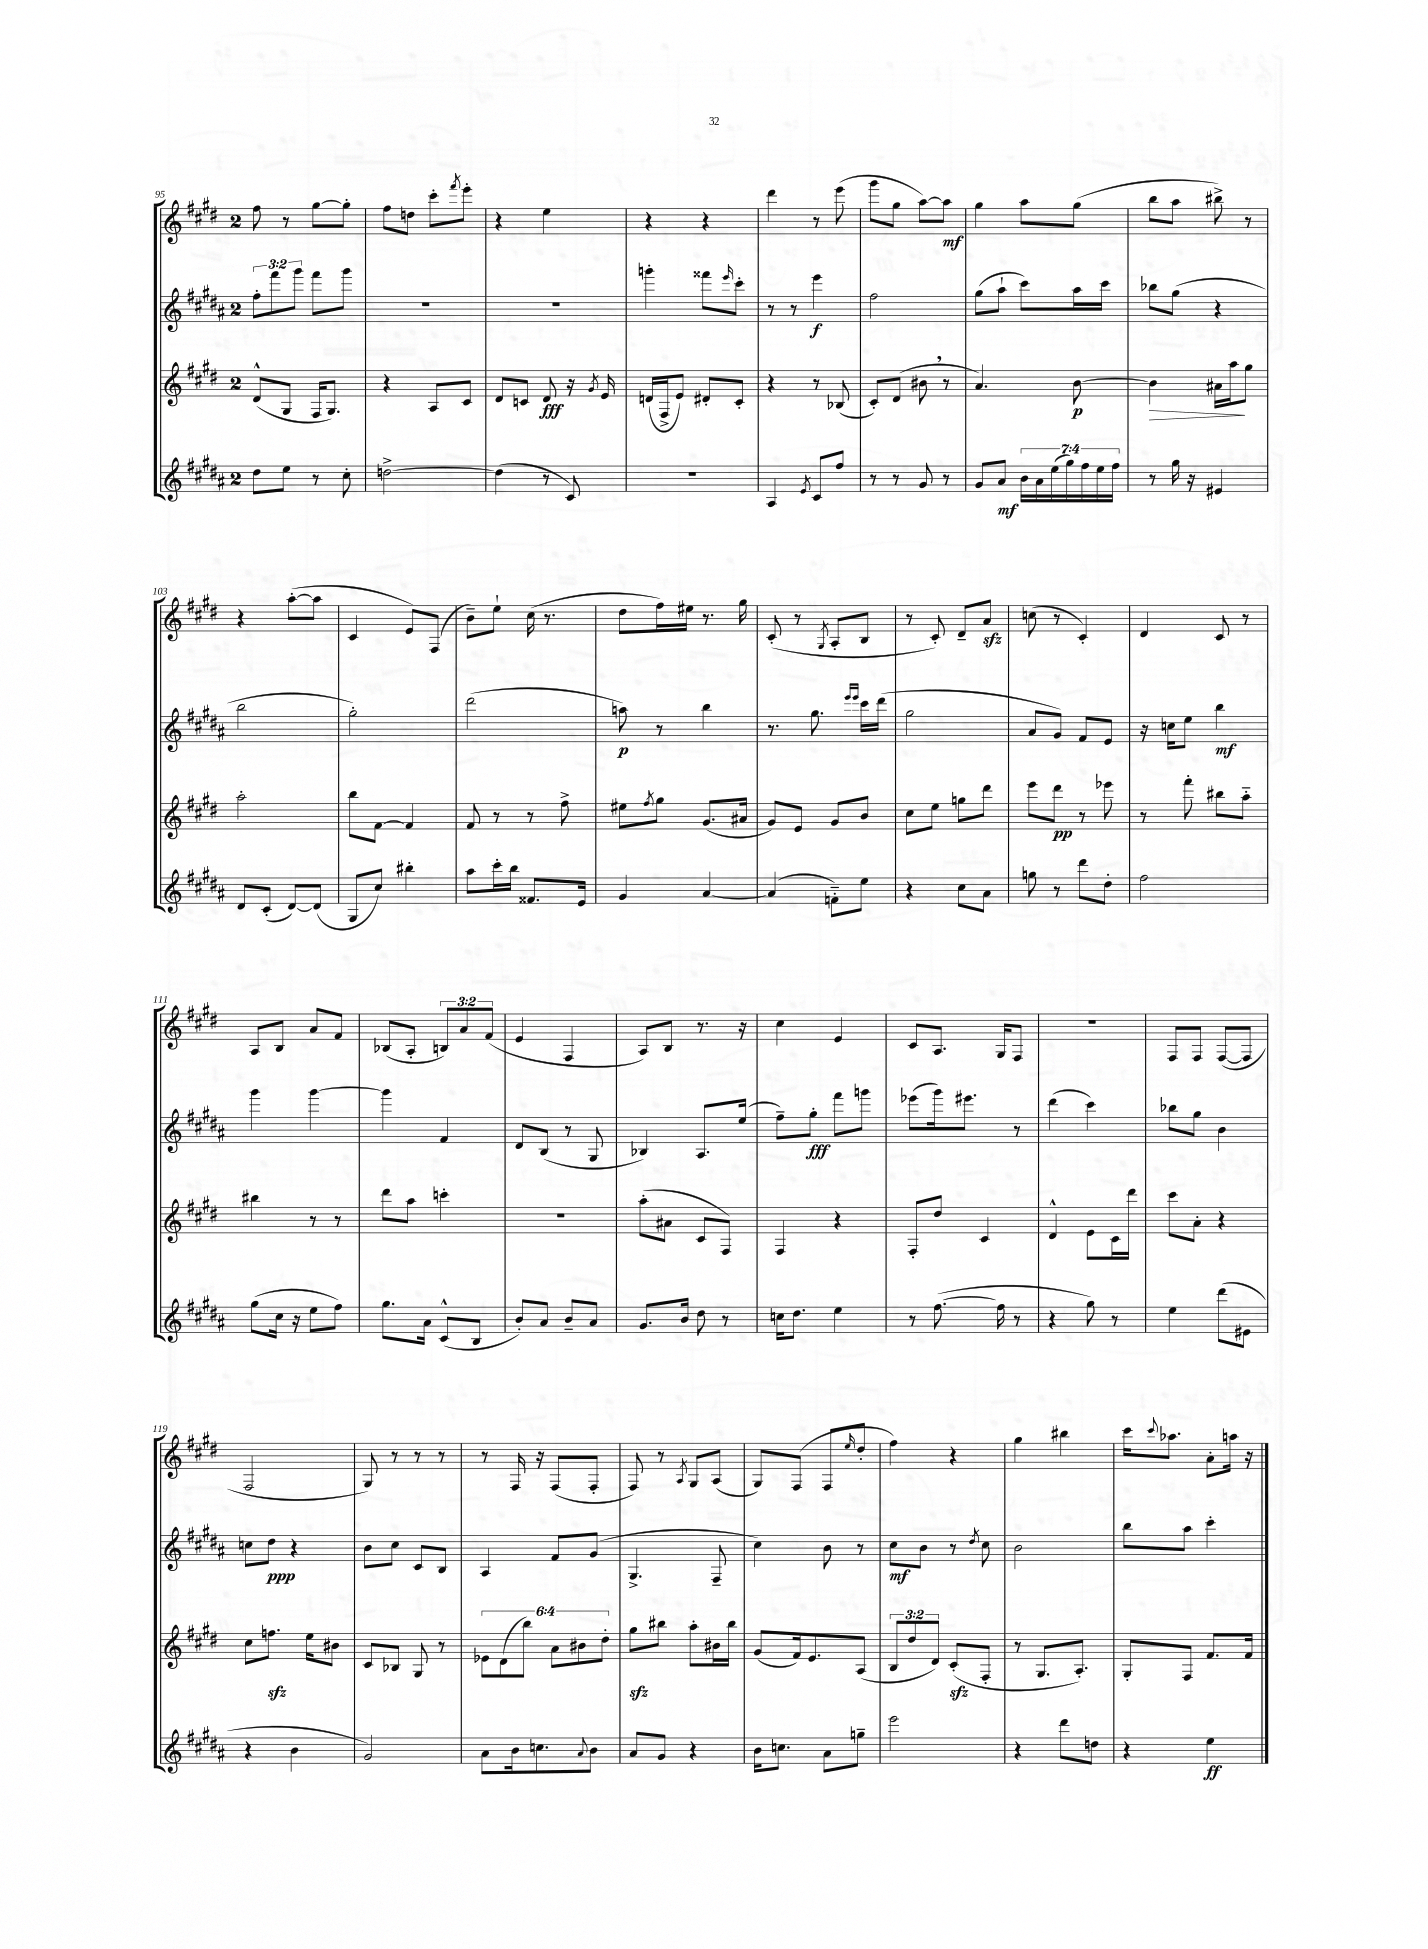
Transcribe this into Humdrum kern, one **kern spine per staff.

**kern	**dynam	**kern	**dynam	**kern	**dynam	**kern	**dynam
*part4	*part4	*part3	*part3	*part2	*part2	*part1	*part1
*staff4	*staff4	*staff3	*staff3	*staff2	*staff2	*staff1	*staff1
*clefG2	*	*clefG2	*	*clefG2	*	*clefG2	*
*k[f#c#g#d#a#]	*	*k[f#c#g#d#]	*	*k[f#c#g#d#a#]	*	*k[f#c#g#d#]	*
*M2/4	*	*M2/4	*	*M2/4	*	*M2/4	*
=95	=95	=95	=95	=95	=95	=95	=95
8dd#\L	.	(8d#^^/L	.	12ff#'\L	.	8ff#\	.
.	.	.	.	12fff#\	.	.	.
8ee\J	.	8G#/J	.	.	.	8r	.
.	.	.	.	12ggg#\J	.	.	.
8r	.	16F#/KL	.	8fff#\L	.	[8gg#\L	.
.	.	8.G#/J)	.	.	.	.	.
8cc#'\	.	.	.	8ggg#\J	.	8gg#'\J]	.
=96	=96	=96	=96	=96	=96	=96	=96
[2ddn^\	.	4r	.	2r	.	8ff#\L	.
.	.	.	.	.	.	8ddn\J	.
.	.	8A/L	.	.	.	8ccc#'\L	.
.	.	.	.	.	.	8qfff#/	.
.	.	8c#/J	.	.	.	8eee'\J	.
=97	=97	=97	=97	=97	=97	=97	=97
(4dd\]	.	8d#/L	.	2r	.	4r	.
.	.	8cn/J	.	.	.	.	.
8r	.	8d#/	fff	.	.	4ee\	.
8c#/)	.	16r	.	.	.	.	.
.	.	8qg#/	.	.	.	.	.
.	.	16e/	.	.	.	.	.
=98	=98	=98	=98	=98	=98	=98	=98
2r	.	(16dn/LL	.	4gggn'\	.	4r	.
.	.	16F#^/J	.	.	.	.	.
.	.	8e/J)	.	.	.	.	.
.	.	8d#X'/L	.	8fff##X\L	.	4r	.
.	.	.	.	16qqeee/	.	.	.
.	.	8c#'/J	.	8ccc#'\J	.	.	.
=99	=99	=99	=99	=99	=99	=99	=99
4A#/	.	4r	.	8r	.	4ddd#\	.
.	.	.	.	8r	.	.	.
8qe/	.	.	.	.	.	.	.
8c#/L	.	8r	.	4eee\	f	8r	.
8ff#/J	.	(8B-X/	.	.	.	(8eee\	.
=100	=100	=100	=100	=100	=100	=100	=100
8r	.	8c#'/L)	.	2ff#\	.	8ggg#\L	.
8r	.	(8d#/J	.	.	.	8gg#\J	.
8g#/	.	8b#X,\	.	.	.	[8aa\L)	.
8r	.	8r	.	.	.	8aa\J]	mf
=101	=101	=101	=101	=101	=101	=101	=101
8g#/L	.	4.a/)	.	(8gg#\L	.	4gg#\	.
8a#/J	mf	.	.	8aa#`\J	.	.	.
28b\LL	.	.	.	8ccc#\L)	.	8aa\L	.
28a#\	.	.	.	.	.	.	.
(28ee\	.	.	.	.	.	.	.
28gg#\)	.	.	.	.	.	.	.
.	.	[8b\	p	16aa#\L	.	(8gg#\J	.
28ff#\	.	.	.	.	.	.	.
28ee\	.	.	.	.	.	.	.
.	.	.	.	16ccc#\JJ	.	.	.
28ff#\JJ	.	.	.	.	.	.	.
=102	=102	=102	=102	=102	=102	=102	=102
!	!	!	!LO:HP:b	!	!	!	!
8r	.	4b\]	>	8bb-X\L	.	8bb\L	.
16gg#\	.	.	.	(8gg#\J	.	8aa\J	.
16r	.	.	.	.	.	.	.
4e#X/	.	16a#X\LL	.	4r	.	8bb#X^\)	.
.	.	16aa\J	.	.	.	.	.
.	.	8gg#\J	]	.	.	8r	.
!!LO:LB:g=z
=103	=103	=103	=103	=103	=103	=103	=103
8d#/L	.	2aa'\	.	2bb\	.	4r	.
(8c#'/J	.	.	.	.	.	.	.
[8d#/L)	.	.	.	.	.	([8aa'\L	.
(8d#/J]	.	.	.	.	.	8aa\J]	.
=104	=104	=104	=104	=104	=104	=104	=104
8G#/L	.	8bb\L	.	2gg#'\)	.	4c#/	.
8cc#/J)	.	[8f#\J	.	.	.	.	.
4bb#X'\	.	4f#/]	.	.	.	8e/L)	.
.	.	.	.	.	.	(8F#/J	.
=105	=105	=105	=105	=105	=105	=105	=105
8aa#\L	.	8f#/	.	(2ddd#\	.	8b~\L)	.
16ccc#'\L	.	8r	.	.	.	8ee`\J	.
16bb\JJ	.	.	.	.	.	.	.
8.f##X/L	.	8r	.	.	.	(16cc#\	.
.	.	.	.	.	.	8.r	.
.	.	8ff#^\	.	.	.	.	.
16e/Jk	.	.	.	.	.	.	.
=106	=106	=106	=106	=106	=106	=106	=106
4g#/	.	8ee#X\L	.	8aan\)	p	8dd#\L	.
.	.	8qff#/	.	.	.	.	.
.	.	8gg#\J	.	8r	.	16ff#\L)	.
.	.	.	.	.	.	16ee#X\JJ	.
[4a#/	.	(8.g#/L	.	4bb\	.	8.r	.
.	.	16a#X/Jk	.	.	.	16gg#\	.
=107	=107	=107	=107	=107	=107	=107	=107
(4a#/]	.	8g#/L)	.	8.r	.	(8c#'/	.
.	.	8e/J	.	.	.	8r	.
.	.	.	.	8.gg#\	.	.	.
.	.	.	.	.	.	8qG#/	.
8fn\L)	.	8g#/L	.	.	.	8A'/L	.
.	.	.	.	16qqeee/LL	.	.	.
.	.	.	.	16qqeee/JJ	.	.	.
8ee\J	.	8b/J	.	16ccc#\LL	.	8B/J	.
.	.	.	.	(16ddd#\JJ	.	.	.
=108	=108	=108	=108	=108	=108	=108	=108
4r	.	8cc#\L	.	2gg#\	.	8r	.
.	.	8ee\J	.	.	.	8c#'/)	.
8cc#\L	.	8ggn\L	.	.	.	8d#~/L	.
8a#\J	.	8ddd#\J	.	.	.	8azz/J	.
=109	=109	=109	=109	=109	=109	=109	=109
8ggn\	.	8eee\L	.	8a#/L	.	(8ccn\	.
8r	.	8ddd#\J	pp	8g#/J)	.	8r	.
8ddd#\L	.	8r	.	8f#/L	.	4c#'/)	.
8dd#'\J	.	8eee-X\	.	8e/J	.	.	.
=110	=110	=110	=110	=110	=110	=110	=110
2ff#\	.	8r	.	16r	.	4d#/	.
.	.	.	.	16ccn\KL	.	.	.
.	.	8fff#'\	.	8ee\J	.	.	.
.	.	8bb#X\L	.	4bb\	mf	8c#/	.
.	.	8aa\J	.	.	.	8r	.
!!LO:LB:g=z
=111	=111	=111	=111	=111	=111	=111	=111
(8gg#\L	.	4bb#X\	.	4ggg#\	.	8A/L	.
16cc#\Jk	.	.	.	.	.	8B/J	.
16r	.	.	.	.	.	.	.
8ee\L	.	8r	.	[4ggg#\	.	8a/L	.
8ff#\J)	.	8r	.	.	.	8f#/J	.
=112	=112	=112	=112	=112	=112	=112	=112
8.gg#\L	.	8ddd#\L	.	4ggg#\]	.	(8B-X/L	.
.	.	8aa\J	.	.	.	8A'/J	.
16a#\Jk	.	.	.	.	.	.	.
(8c#^^/L	.	4cccn'\	.	4f#/	.	12Bn/L)	.
.	.	.	.	.	.	12a/	.
8B/J	.	.	.	.	.	.	.
.	.	.	.	.	.	(12f#/J	.
=113	=113	=113	=113	=113	=113	=113	=113
8b'/L)	.	2r	.	8d#/L	.	4e/	.
8a#/J	.	.	.	(8B/J	.	.	.
8b~/L	.	.	.	8r	.	4F#/	.
8a#/J	.	.	.	8G#/	.	.	.
=114	=114	=114	=114	=114	=114	=114	=114
8.g#/L	.	(8aa'\L	.	4B-X/)	.	8A/L)	.
.	.	8a#X\J	.	.	.	8B/J	.
16b/Jk	.	.	.	.	.	.	.
8dd#\	.	8c#/L	.	8.A#/L	.	8.r	.
8r	.	8F#/J)	.	.	.	.	.
.	.	.	.	(16ee/Jk	.	16r	.
=115	=115	=115	=115	=115	=115	=115	=115
16ccn\KL	.	4F#/	.	8ff#~\L)	.	4cc#\	.
8.dd#\J	.	.	.	.	.	.	.
.	.	.	.	8gg#'\J	fff	.	.
4ee\	.	4r	.	8fff#\L	.	4e/	.
.	.	.	.	8gggn\J	.	.	.
=116	=116	=116	=116	=116	=116	=116	=116
8r	.	8F#'/L	.	(8eee-X\L	.	8c#/L	.
([8.ff#\	.	8dd#/J	.	16ggg#\k)	.	8.A/J	.
.	.	.	.	8.eee#X\J	.	.	.
.	.	4c#/	.	.	.	.	.
16ff#\]	.	.	.	.	.	16G#/KL	.
8r	.	.	.	8r	.	8F#/J	.
=117	=117	=117	=117	=117	=117	=117	=117
4r	.	4d#^^/	.	(4ddd#\	.	2r	.
8gg#\)	.	8e\L	.	4ccc#\)	.	.	.
8r	.	16c#\L	.	.	.	.	.
.	.	16ddd#\JJ	.	.	.	.	.
=118	=118	=118	=118	=118	=118	=118	=118
4ee\	.	8ccc#\L	.	8bb-X\L	.	8F#/L	.
.	.	8a'\J	.	8gg#\J	.	8F#/J	.
(8ddd#\L	.	4r	.	4b\	.	([8F#/L	.
8e#X\J	.	.	.	.	.	8F#/J]	.
!!LO:LB:g=z
=119	=119	=119	=119	=119	=119	=119	=119
4r	.	8cc#\L	.	8ccn\L	.	2F#/	.
.	.	8.ffnzz\J	.	8dd#\J	ppp	.	.
4b\	.	.	.	4r	.	.	.
.	.	16ee\KL	.	.	.	.	.
.	.	8b#X\J	.	.	.	.	.
=120	=120	=120	=120	=120	=120	=120	=120
2g#/)	.	8c#/L	.	8b\L	.	8G#/)	.
.	.	8B-X/J	.	8cc#\J	.	8r	.
.	.	8G#/	.	8c#/L	.	8r	.
.	.	8r	.	8B/J	.	8r	.
=121	=121	=121	=121	=121	=121	=121	=121
8a#\L	.	12e-X\L	.	4A#/	.	8r	.
.	.	(12d#\	.	.	.	.	.
16b\k	.	.	.	.	.	16F#/	.
.	.	12bb\J)	.	.	.	.	.
8.ccn\	.	.	.	.	.	16r	.
.	.	12a\L	.	8f#/L	.	(8F#/L	.
.	.	12b#X\	.	.	.	.	.
8qqa#/	.	.	.	.	.	.	.
8b\J	.	.	.	(8g#/J	.	8F#'/J	.
.	.	12dd#'\J	.	.	.	.	.
=122	=122	=122	=122	=122	=122	=122	=122
8a#/L	.	8gg#zz\L	.	4.G#^/	.	8F#/)	.
8g#/J	.	8bb#X\J	.	.	.	8r	.
.	.	.	.	.	.	8qA/	.
4r	.	8aa'\L	.	.	.	8G#/L	.
.	.	16b#X\L	.	8F#~/	.	(8A/J	.
.	.	16bb#\JJ	.	.	.	.	.
=123	=123	=123	=123	=123	=123	=123	=123
16b\KL	.	(8g#/L	.	4cc#\)	.	8G#/L)	.
8.ccn\J	.	.	.	.	.	.	.
.	.	16f#/k)	.	.	.	(8F#/J	.
.	.	8.e/	.	.	.	.	.
8a#\L	.	.	.	8b\	.	8F#/L	.
.	.	.	.	.	.	16qqee/	.
8ggn~\J	.	(8A/J	.	8r	.	8dd#'/J	.
=124	=124	=124	=124	=124	=124	=124	=124
2eee\	.	12B/L	.	8cc#\L	mf	4ff#\)	.
.	.	12dd#/	.	.	.	.	.
.	.	.	.	8b\J	.	.	.
.	.	12d#/J)	.	.	.	.	.
.	.	(8c#zz'/L	.	8r	.	4r	.
.	.	.	.	8qdd#/	.	.	.
.	.	8F#'/J	.	8cc#\	.	.	.
=125	=125	=125	=125	=125	=125	=125	=125
4r	.	8r	.	2b\	.	4gg#\	.
.	.	8.G#/L	.	.	.	.	.
8ddd#\L	.	.	.	.	.	4bb#X\	.
.	.	8.A'/J)	.	.	.	.	.
8ddn\J	.	.	.	.	.	.	.
=126	=126	=126	=126	=126	=126	=126	=126
4r	.	8G#'/L	.	8bb\L	.	16ccc#\KL	.
.	.	.	.	.	.	8qqccc#/	.
.	.	.	.	.	.	8.aa-X\J	.
.	.	8F#/J	.	8aa#\J	.	.	.
4ee\	ff	8.f#/L	.	4ccc#'\	.	8a'\L	.
.	.	.	.	.	.	16aan\Jk	.
.	.	16f#/Jk	.	.	.	16r	.
==	==	==	==	==	==	==	==
*-	*-	*-	*-	*-	*-	*-	*-
